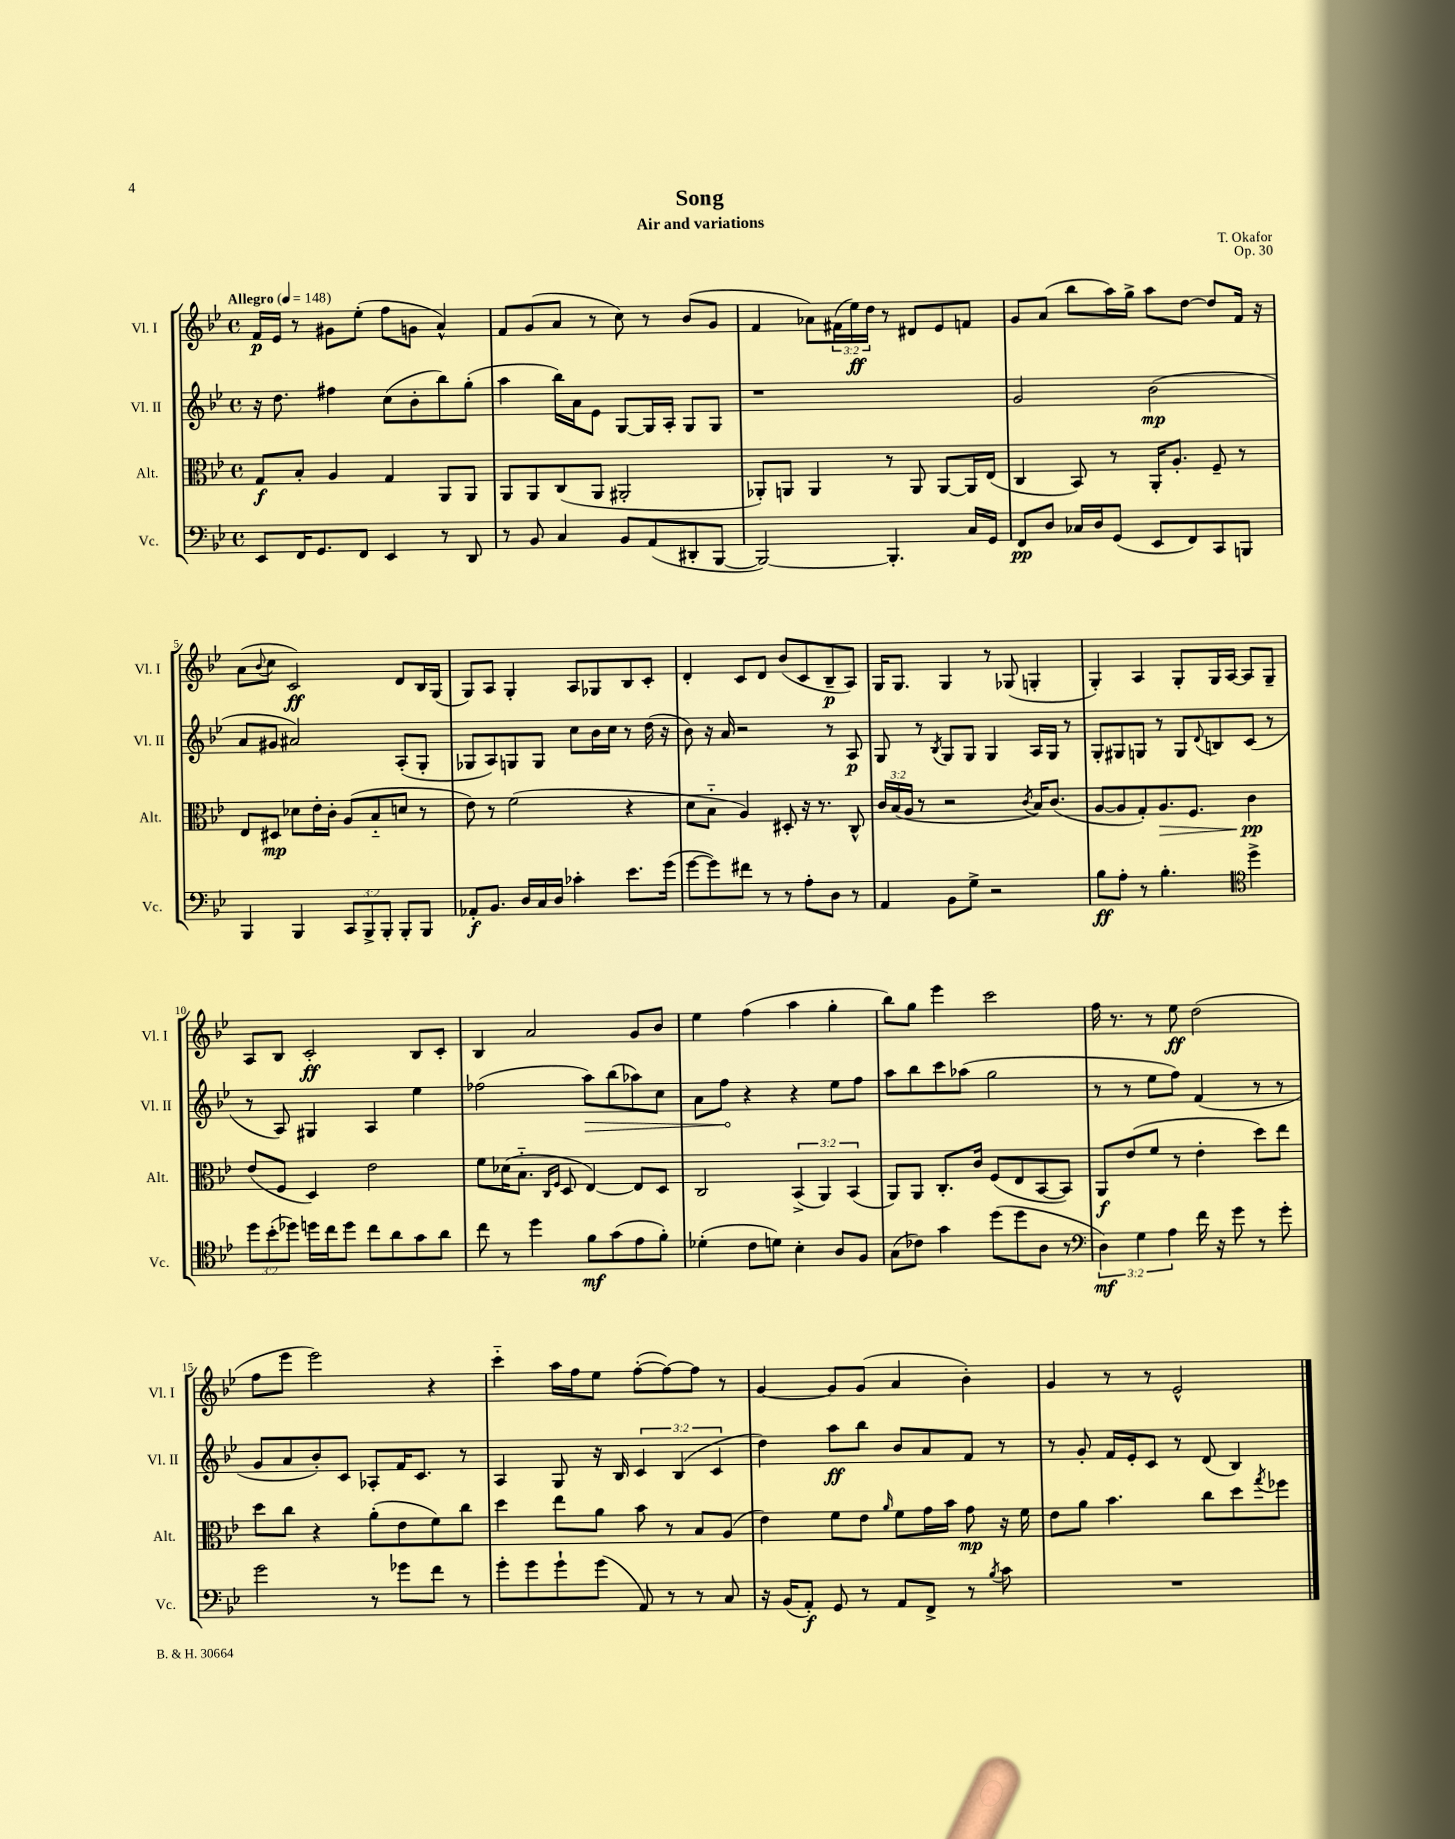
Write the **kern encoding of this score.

**kern	**dynam	**kern	**dynam	**kern	**dynam	**kern	**dynam
*part4	*part4	*part3	*part3	*part2	*part2	*part1	*part1
*staff4	*staff4	*staff3	*staff3	*staff2	*staff2	*staff1	*staff1
*I"Vc.	*	*I"Alt.	*	*I"Vl. II	*	*I"Vl. I	*
*I'Vc.	*	*I'Alt.	*	*I'Vl. II	*	*I'Vl. I	*
*clefF4	*	*clefC3	*	*clefG2	*	*clefG2	*
*k[b-e-]	*	*k[b-e-]	*	*k[b-e-]	*	*k[b-e-]	*
*M4/4	*	*M4/4	*	*M4/4	*	*M4/4	*
*met(c)	*	*met(c)	*	*met(c)	*	*met(c)	*
*MM148	*	*MM148	*	*MM148	*	*MM148	*
=1	=1	=1	=1	=1	=1	=1	=1
!	!	!	!	!	!	!LO:TX:a:B:t=Allegro	!
8EE-/L	.	8G/L	f	16r	.	16f/LL	p
.	.	.	.	8.dd\	.	16e-/JJ	.
16FF/K	.	8B-'/J	.	.	.	8r	.
8.GG/	.	.	.	.	.	.	.
.	.	4A/	.	4ff#X\	.	8g#X\L	.
8FF/J	.	.	.	.	.	(8ee-'\J	.
4EE-/	.	4G/	.	(8cc\L	.	8ff\L	.
.	.	.	.	8b-'\	.	8gn\J	.
8r	.	8AA/L	.	8bb-\)	.	4a^^/)	.
8DD/	.	8AA/J	.	(8gg'\J	.	.	.
=2	=2	=2	=2	=2	=2	=2	=2
8r	.	8AA/L	.	4aa\	.	8f/L	.
8BB-/	.	8AA/	.	.	.	(8g/	.
4C/	.	(8C/	.	16bb-\LL)	.	8a/J	.
.	.	.	.	16a\J	.	.	.
.	.	8AA/J	.	8e-\J	.	8r	.
8BB-/L	.	2AA#X'/	.	[8G/L	.	8cc\)	.
(8AA/	.	.	.	16G/L]	.	8r	.
.	.	.	.	16A'/JJ	.	.	.
8DD#X'/	.	.	.	8G/L	.	(8b-/L	.
[8BBB-/J	.	.	.	8G/J	.	8g/J	.
=3	=3	=3	=3	=3	=3	=3	=3
2BBB-/_)	.	8AA-X'/L)	.	1r	.	4f/	.
.	.	8AAn/J	.	.	.	.	.
.	.	4AA/	.	.	.	8a-X\L)	.
.	.	.	.	.	.	(24f#X\L	.
.	.	.	.	.	.	24ee-\)	ff
.	.	.	.	.	.	24dd\JJ	.
4.BBB-'/]	.	8r	.	.	.	8r	.
.	.	8AA/	.	.	.	8d#X/L	.
.	.	[8AA/L	.	.	.	8e-/	.
16C/LL	.	16AA/L]	.	.	.	8fn/J	.
16GG/JJ	.	(16E-/JJ	.	.	.	.	.
=4	=4	=4	=4	=4	=4	=4	=4
8FF/L	pp	4C/	.	2g/	.	8g/L	.
8D/J	.	.	.	.	.	(8a/J	.
16C-X/LL	.	8BB-/)	.	.	.	8bb-\L	.
16D/J	.	.	.	.	.	.	.
(8GG/J	.	8r	.	.	.	16aa\L)	.
.	.	.	.	.	.	16gg^\JJ	.
8EE-/L	.	16AA'/KL	.	(2b-\	mp	8aa\L	.
.	.	8.A'/J	.	.	.	.	.
8FF/)	.	.	.	.	.	[8dd\J	.
8CC/	.	8F~/	.	.	.	8dd/L]	.
8BBBn/J	.	8r	.	.	.	16f/Jk	.
.	.	.	.	.	.	16r	.
!!LO:LB:g=z
=5	=5	=5	=5	=5	=5	=5	=5
4BBB-/	.	8E-/L	.	8a/L	.	(8a\L	.
.	.	.	.	.	.	8qqb-/	.
.	.	8D#X/J	mp	8g#X/J	.	8cc\J	.
4BBB-/	.	8d-X\L	.	2a#X/)	.	2c/)	ff
.	.	16e-'\L	.	.	.	.	.
.	.	16c'\JJ	.	.	.	.	.
12CC/L	.	(8A/L	.	.	.	.	.
12BBB-^/	.	.	.	.	.	.	.
.	.	8B-/	.	.	.	.	.
12BBB-'/J	.	.	.	.	.	.	.
8BBB-'/L	.	8dn/J	.	(8A'/L	.	8d/L	.
8BBB-/J	.	8r	.	8G'/J	.	16B-/L	.
.	.	.	.	.	.	(16G/JJ	.
=6	=6	=6	=6	=6	=6	=6	=6
8AA-X'/L	f	8e-\)	.	8G-X/L	.	8G/L)	.
8.BB-/J	.	8r	.	8A/)	.	8A/J	.
.	.	(2f\	.	8Gn/	.	4G'/	.
16D/LL	.	.	.	.	.	.	.
16C/	.	.	.	8G/J	.	.	.
16D/JJ	.	.	.	.	.	.	.
4c-X'\	.	.	.	8cc\L	.	8A/L	.
.	.	.	.	16b-\L	.	8G-X/	.
.	.	.	.	16cc\JJ	.	.	.
8.e-\L	.	4r	.	8r	.	8B-/	.
.	.	.	.	(16dd\	.	8c'/J	.
(16g\Jk	.	.	.	16r	.	.	.
=7	=7	=7	=7	=7	=7	=7	=7
[8g\L	.	8d\L	.	8b-\)	.	4d'/	.
8g\])	.	8B-\J	.	16r	.	.	.
.	.	.	.	16a/	.	.	.
8f#X\J	.	4A/)	.	2r	.	8c/L	.
8r	.	.	.	.	.	8d/J	.
8r	.	8D#X'/	.	.	.	(8b-/L	.
8A'\L	.	16r	.	.	.	8c/	.
.	.	8.r	.	.	.	.	.
8D\J	.	.	.	8r	.	8B-~/	p
8r	.	8C^^/	.	8A/	p	8A/J)	.
=8	=8	=8	=8	=8	=8	=8	=8
4AA/	.	24c/LL	.	8G/	.	16G/KL	.
.	.	(24B-/	.	.	.	.	.
.	.	.	.	.	.	8.G/J	.
.	.	24A/JJ	.	.	.	.	.
.	.	8r	.	8r	.	.	.
.	.	.	.	8qB-/	.	.	.
8BB-\L	.	2r	.	8G/L	.	4G/	.
8G^\J	.	.	.	8G/J	.	.	.
2r	.	.	.	4G/	.	8r	.
.	.	.	.	.	.	(8G-X/	.
.	.	8qc/	.	.	.	.	.
.	.	16B-/KL)	.	16A/LL	.	4Gn'/	.
.	.	(8.c/J	.	16G/JJ	.	.	.
.	.	.	.	8r	.	.	.
=9	=9	=9	=9	=9	=9	=9	=9
8B-\L	ff	[8A/L	.	8G'/L	.	4G'/)	.
8A'\J	.	8A/]	.	8G#X/	.	.	.
8r	.	8G'/)	.	8Gn/J	.	4A/	.
!	!	!	!LO:HP:b	!	!	!	!
4.B-'\	.	8.A/	>	8r	.	.	.
.	.	.	.	8G/L	.	8G'/L	.
.	.	8.F/J	.	.	.	.	.
.	.	.	.	8qqd/	.	.	.
.	.	.	.	8Bn/	.	16G/L	.
.	.	.	.	.	.	[16A/JJ	.
*clefC4	*	*	*	*	*	*	*
4dd^\	.	4c\	pp	(8c/J	.	8A/L]	.
.	.	.	.	8r	.	8G~/J	.
.	.	.	]	.	.	.	.
!!LO:LB:g=z
=10	=10	=10	=10	=10	=10	=10	=10
12dd\L	.	(8e-/L	.	8r	.	8A/L	.
(12b-'\	.	.	.	.	.	.	.
.	.	8F/J	.	8A/)	.	8B-/J	.
12dd-X\J)	.	.	.	.	.	.	.
16ddn\LL	.	4D/)	.	4G#X/	.	2c'/	ff
16cc\J	.	.	.	.	.	.	.
8dd\J	.	.	.	.	.	.	.
8cc\L	.	2e-\	.	4A/	.	.	.
8a\	.	.	.	.	.	.	.
8g\	.	.	.	4ee-\	.	8B-/L	.
8a\J	.	.	.	.	.	8c'/J	.
=11	=11	=11	=11	=11	=11	=11	=11
8cc\	.	8f\L	.	(2ff-X\	.	4B-/	.
8r	.	(16d-X\K	.	.	.	.	.
.	.	8.B-\J	.	.	.	.	.
4dd\	.	.	.	.	.	2a/	.
.	.	16qqC/LL	.	.	.	.	.
.	.	16qqF/JJ	.	.	.	.	.
.	.	8D/	.	.	.	.	.
!	!	!	!	!	!LO:HP:b	!	!
8f\L	mf	[4E-/)	.	8aa\L)	>	.	.
(8g\	.	.	.	(8bb-\	.	.	.
8e-\	.	8E-/L]	.	8aa-X\)	.	8g/L	.
8f'\J)	.	8D/J	.	8cc\J	.	8b-/J	.
=12	=12	=12	=12	=12	=12	=12	=12
(4d-X'\	.	2C/	.	8a\L	.	4ee-\	.
.	.	.	.	8ff\J	.	.	.
8c\L	.	.	.	4r	]	(4ff\	.
8dn\J)	.	.	.	.	.	.	.
4B-'\	.	(6BB-^/	.	4r	.	4aa\	.
.	.	6AA/)	.	.	.	.	.
8A/L	.	.	.	8ee-\L	.	4gg'\	.
.	.	(6BB-/	.	.	.	.	.
8F/J	.	.	.	8ff\J	.	.	.
=13	=13	=13	=13	=13	=13	=13	=13
(8G\L	.	8AA/L)	.	8aa\L	.	8bb-\L)	.
8c-X\J)	.	8AA/J	.	8bb-\	.	8gg\J	.
4g\	.	8.C'/L	.	8ccc\	.	4eee-\	.
.	.	.	.	(8aa-X\J	.	.	.
.	.	16c/Jk	.	.	.	.	.
(8dd\L	.	(8F/L	.	2gg\	.	2ccc\	.
8dd\	.	8E-/	.	.	.	.	.
8A\J	.	[8BB-/	.	.	.	.	.
8r	.	8BB-/J])	.	.	.	.	.
=14	=14	=14	=14	=14	=14	=14	=14
*clefF4	*	*	*	*	*	*	*
6D\)	mf	8AA/L	f	8r	.	16ff\	.
.	.	.	.	.	.	8.r	.
.	.	(8e-/	.	8r	.	.	.
6G\	.	.	.	.	.	.	.
.	.	8f/J	.	8ee-\L	.	8r	.
6A\	.	.	.	.	.	.	.
.	.	8r	.	8ff\J)	.	8ee-\	ff
16f\	.	4e-'\	.	(4f/	.	(2dd\	.
16r	.	.	.	.	.	.	.
8g\	.	.	.	.	.	.	.
8r	.	8dd\L)	.	8r	.	.	.
8g'\	.	8ee-\J	.	8r	.	.	.
!!LO:LB:g=z
=15	=15	=15	=15	=15	=15	=15	=15
2g\	.	8dd\L	.	8g/L	.	8ff\L	.
.	.	8cc\J	.	8a/	.	8eee-\J	.
.	.	4r	.	8b-'/)	.	2eee-\)	.
.	.	.	.	8c/J	.	.	.
8r	.	(8a'\L	.	8A-X'/L	.	.	.
8g-X\L	.	8e-\	.	16f/K	.	.	.
.	.	.	.	8.c/J	.	.	.
8f\J	.	8f\)	.	.	.	4r	.
8r	.	8cc\J	.	8r	.	.	.
=16	=16	=16	=16	=16	=16	=16	=16
8g'\L	.	4dd\	.	4A/	.	4ccc\	.
8g\	.	.	.	.	.	.	.
8g`\	.	8ee-\L	.	8G/	.	16aa\LL	.
.	.	.	.	.	.	16ff\J	.
(8g\J	.	8a\J	.	16r	.	8ee-\J	.
.	.	.	.	16B-/	.	.	.
8AA/)	.	8b-\	.	6c/	.	([8ff'\L	.
8r	.	8r	.	.	.	8ff\_)	.
.	.	.	.	(6B-/	.	.	.
8r	.	8B-/L	.	.	.	8ff\J]	.
.	.	.	.	6c/	.	.	.
8C/	.	(8A/J	.	.	.	8r	.
=17	=17	=17	=17	=17	=17	=17	=17
16r	.	4e-\)	.	4dd\)	.	[4g/	.
(16BB-/KL	.	.	.	.	.	.	.
8AA'/J)	f	.	.	.	.	.	.
8GG/	.	8f\L	.	8aa\L	ff	8g/L]	.
8r	.	8e-\J	.	8bb-\J	.	(8g/J	.
.	.	16qqa/	.	.	.	.	.
8AA/L	.	8f\L	.	8b-/L	.	4a/	.
8FF^/J	.	16g\L	.	8a/	.	.	.
.	.	16b-\JJ	.	.	.	.	.
8r	.	8g\	mp	8f/J	.	4b-'\)	.
8qB-/	.	.	.	.	.	.	.
8c\	.	16r	.	8r	.	.	.
.	.	16f\	.	.	.	.	.
=18	=18	=18	=18	=18	=18	=18	=18
1r	.	8e-\L	.	8r	.	4g/	.
.	.	8a\J	.	8g'/	.	.	.
.	.	4.b-\	.	16f/LL	.	8r	.
.	.	.	.	16e-'/J	.	.	.
.	.	.	.	8c/J	.	8r	.
.	.	.	.	8r	.	2e-^^/	.
.	.	8cc\L	.	(8d/	.	.	.
.	.	8dd\	.	4B-/)	.	.	.
.	.	8qgg/	.	.	.	.	.
.	.	8ff-X\J	.	.	.	.	.
==	==	==	==	==	==	==	==
*-	*-	*-	*-	*-	*-	*-	*-
